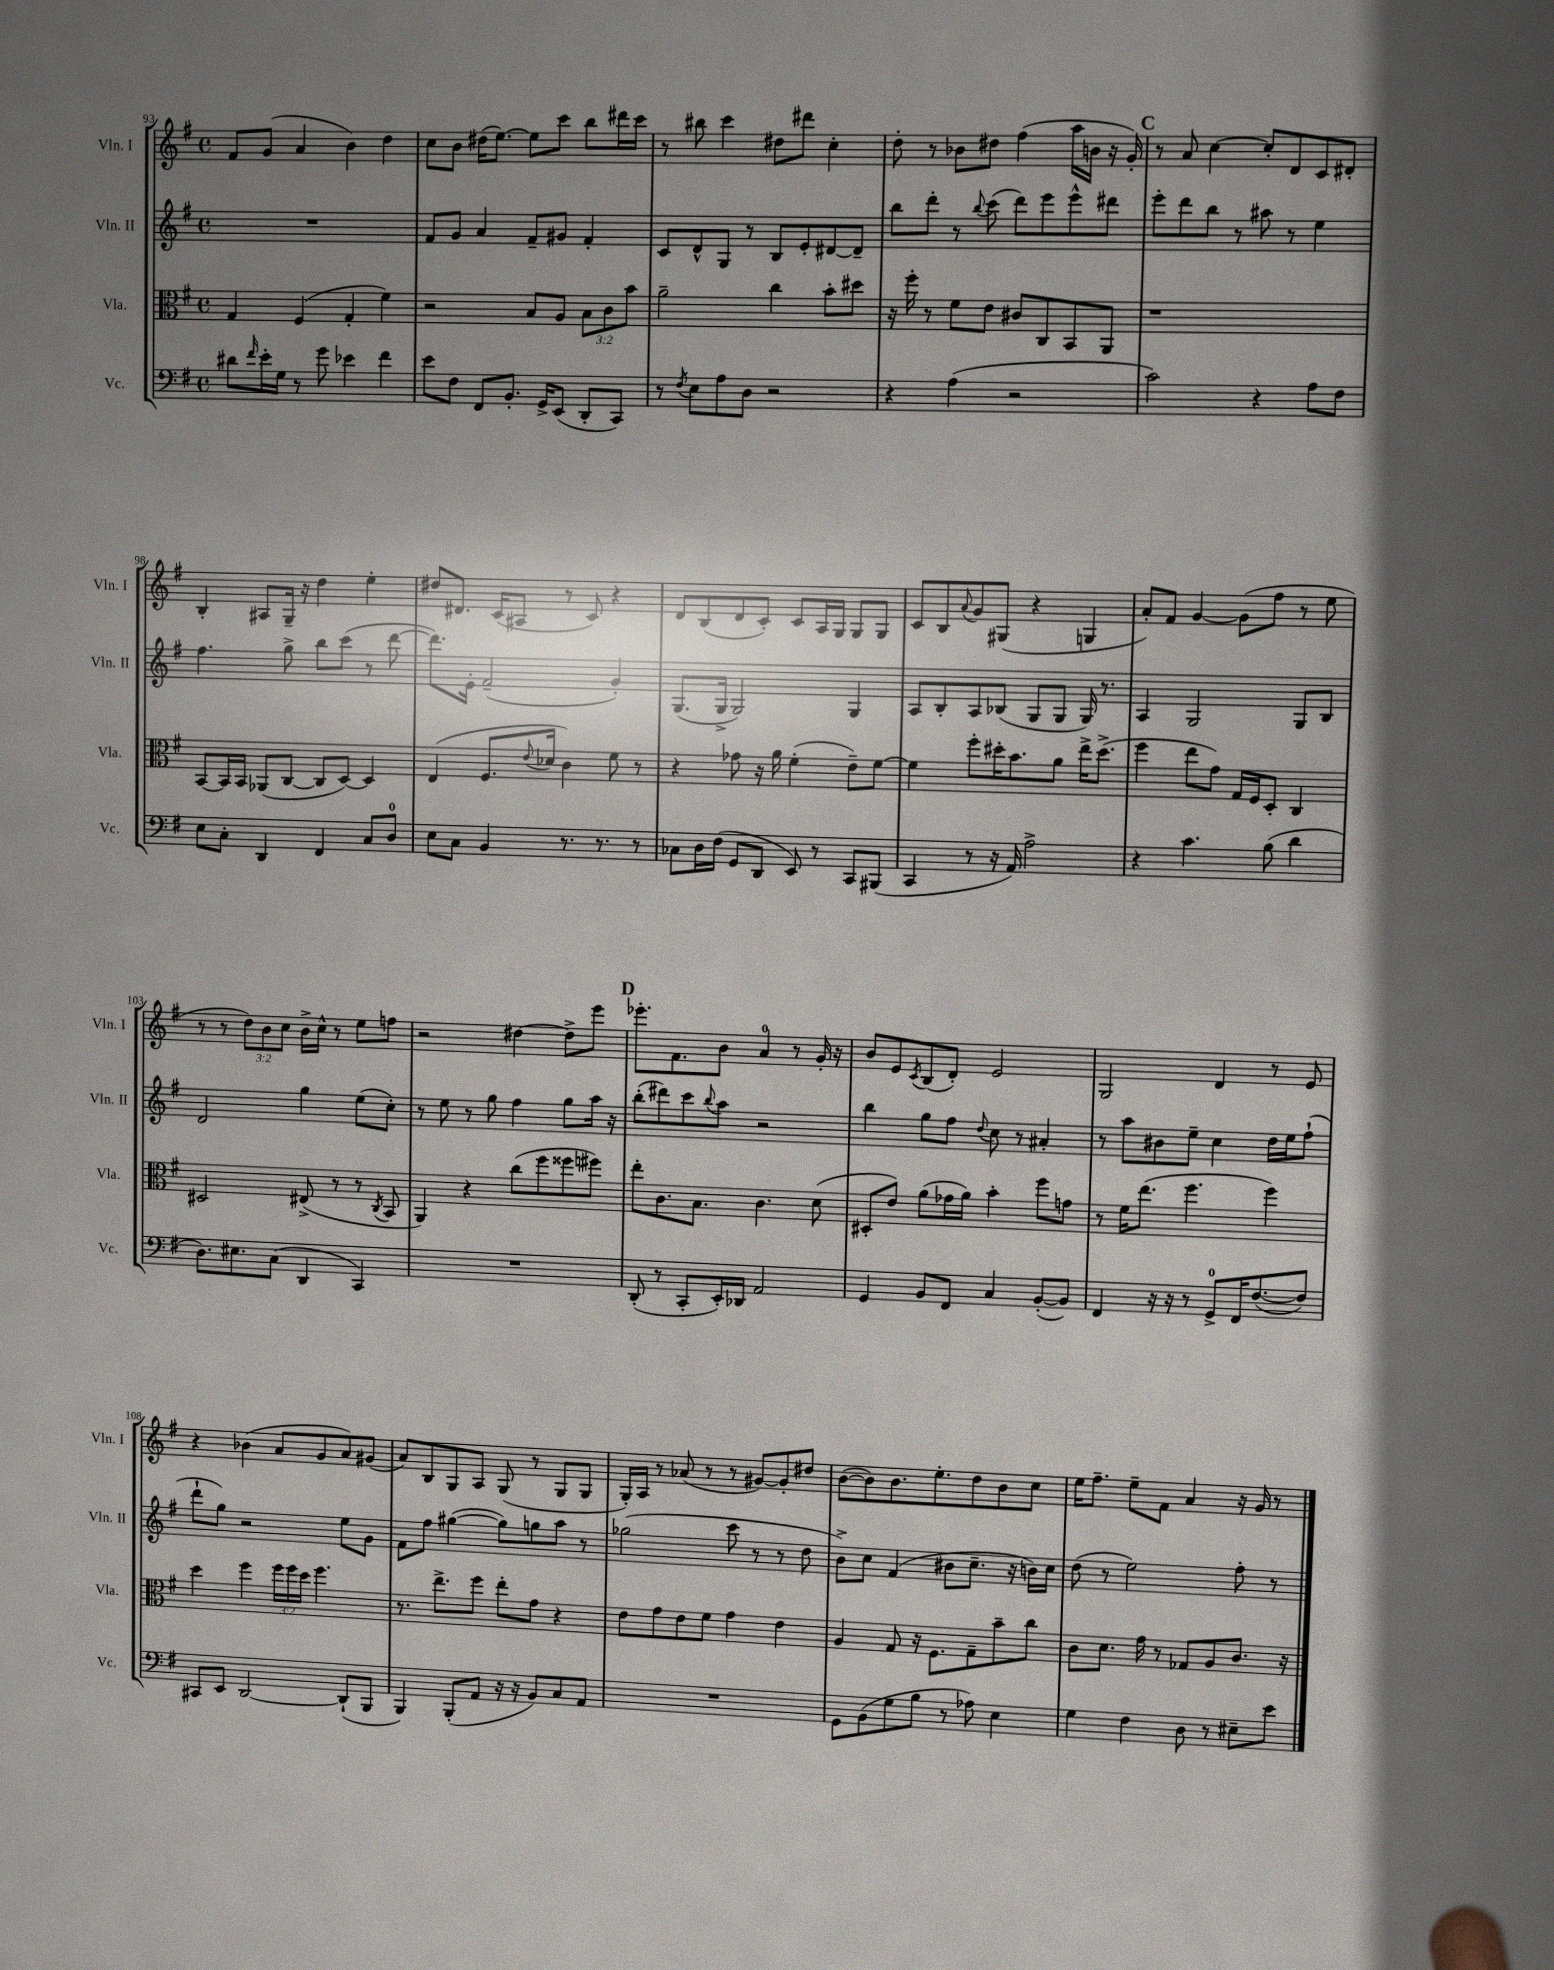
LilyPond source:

<<
\new StaffGroup <<
\new Staff = "s0" \with { instrumentName = "Vln. I" shortInstrumentName = "Vln. I" } {
    \clef treble \key g \major \defaultTimeSignature \time 4/4 \override Staff.TupletNumber.text = #tuplet-number::calc-fraction-text
    fis'8 g'8( a'4 b'4) d''4 |
    c''8 b'8 dis''16( e''8.~) e''8 c'''8 b''8 dis'''16 c'''16 |
    r8 bis''8 c'''4 dis''8 dis'''8 c''4-. |
    d''8-. r8 bes'8 dis''8 fis''4( a''16 b'16 r16 g'16-.) |
    \mark \markup { \bold "C" } r8 a'8 c''4~ c''8-. d'8 c'8 dis'8-. |
    b4-. ais8 g16-- r16 d''4 e''4-. |
    dis''8 dis'8. c'16( ais8 r8 c'8) r4 |
    d'8 b8( d'8 c'8-.) c'8 a16 g16 g8 g8 |
    c'8 b8 \appoggiatura { a'8 } g'8 gis8( r4 g4 |
    a'8-.) fis'8 g'4~ g'8( fis''8 r8 e''8 |
    r8 r8 \tuplet 3/2 { d''8) b'8 c''8 } b'16-> c''16-^ r8 e''8 f''8 |
    r2 dis''4~ dis''8-> e'''8 |
    \mark \markup { \bold "D" } ees'''8.-. fis'8. b'8 a'4-0 r8 g'16-. r16 |
    b'8 e'8 \acciaccatura { c'8 } b8( d'8-.) e'2 |
    g2 d'4 r8 e'8 |
    r4 bes'4( a'8 g'8 a'8) gis'8( |
    a'8) b8 g8 a8 g8( r8 g8 g8 |
    g16-.) a16 r8 aes'8( r8 r8 gis'8~) gis'8-. dis''8 |
    b'8~( b'8) b'8. e''8.-. d''8 b'8 c''8 |
    e''16 fis''8.-- e''8-- fis'8 a'4 r16 g'16 r8 \bar "|." |
}
\new Staff = "s1" \with { instrumentName = "Vln. II" shortInstrumentName = "Vln. II" } {
    \clef treble \key g \major \defaultTimeSignature \time 4/4
    R1 |
    fis'8 g'8 a'4 fis'8-- gis'8 fis'4-. |
    c'8 d'8-^ g8 r8 b8 e'8-. dis'8~ dis'8-- |
    b''8 d'''8-. r8 \appoggiatura { b''8 } c'''8( d'''8) e'''8 e'''8-^ dis'''8 |
    \mark \markup { \bold "C" } e'''8-. d'''8 b''8 r8 ais''8 r8 e''4 |
    fis''4. g''8-> b''8 c'''8( r8 d'''8~ |
    d'''8.) e'16-. fis'2--( g'4-.) |
    g8.( g16-> g2) g4 |
    a8 b8-. a8 bes8( g8 g8 g16) r8. |
    a4 g2 g8 b8 |
    d'2 g''4 e''8( c''8-.) |
    r8 e''8 r8 g''8 fis''4 g''8 a''16 r16 |
    \mark \markup { \bold "D" } b''8-.( dis'''8) c'''8 \appoggiatura { b''8 } a''8 r2 |
    b''4 g''8 fis''8 \appoggiatura { d''8 } c''8 r8 ais'4-. |
    r8 a''8 bis'8 e''8-- c''4 d''16 e''16 fis''8-!( |
    d'''8-! g''8) r2 e''8 g'8 |
    fis'8 fis''8 gis''4~( gis''8) g''8 a''8 r8 |
    ges''2( c'''8 r8 r8 d''8 |
    b'8->) c''8 fis'4( bis'8 c''8.-- r16 b'16) c''16 |
    d''8( r8 e''2) fis''8-. r8 \bar "|." |
}
\new Staff = "s2" \with { instrumentName = "Vla." shortInstrumentName = "Vla." } {
    \clef alto \key g \major \defaultTimeSignature \time 4/4 \override Staff.TupletNumber.text = #tuplet-number::calc-fraction-text
    g4 fis4( g4-. fis'4) |
    r2 b8 a8 \tuplet 3/2 { b8 c'8 b'8 } |
    a'2-- c''4 b'8-. dis''8 |
    r16 fis''16-. r8 fis'8 e'8 cis'8 c8 b,8 a,8 |
    \mark \markup { \bold "C" } r1 |
    b,8~ b,16 b,16 aes,8( c8~ c8 d8~) d4 |
    e4( fis8. \appoggiatura { e'8 } des'16 c'4) fis'8 r8 |
    r4 ges'8 r16 a'16 fis'4-.( e'8--) fis'8~ |
    fis'4 fis''8-. dis''16-. b'8. a'8 e''16-> dis''8.->( |
    fis''4 e''8 g'8) g16 fis16 d8-. c4 |
    dis2 eis8->( r8 r8 \acciaccatura { c8 } b,8 |
    a,4) r4 c''8( fis''8 fisis''8 fis''8) |
    \mark \markup { \bold "D" } e''8-. c'8. b8. c'4. d'8( |
    dis8-. e'8) a'8( ges'16 a'16) b'4-. fis''8 g'8 |
    r8 fis'16 e''8.( fis''4. fis''4) |
    d''4 fis''4 \tuplet 3/2 { fis''16 fis''16 d''16 } fis''4. |
    r8. e''8.-> fis''8 e''8-. g'8 r4 |
    e'8 g'8 e'8 fis'8 g'4 e'4 |
    a4 g8 r16 fis8. g8-- b'8-- c''8 |
    c'8 d'8. g'16 r8 ges8 a8 c'8. r16 \bar "|." |
}
\new Staff = "s3" \with { instrumentName = "Vc." shortInstrumentName = "Vc." } {
    \clef bass \key g \major \defaultTimeSignature \time 4/4
    dis'8 \grace { fis'16 } e'16-. g16 r8 g'8 ees'4 fis'4 |
    e'8 fis8 fis,8 b,8.-. g,16-> e,8( d,8-. c,8) |
    r8 \acciaccatura { fis8 } e8 a8 d8 r2 |
    r4 a4( r2 |
    \mark \markup { \bold "C" } c'2) r4 a8 fis8 |
    e8 c8-. d,4 fis,4 c8 d8-0 |
    e8 c8 b,4 r8. r8. r8 |
    ces8 d16 fis16( g,8 d,8 e,8) r8 c,8 bis,,8( |
    c,4 r8 r16 a,16) a2-> |
    r4 c'4. b8( d'4 |
    d8.) eis8. c8( d,4 c,4) |
    R1 |
    \mark \markup { \bold "D" } d,8-.( r8 c,8-. e,16-.) des,16 a,2 |
    g,4 b,8 fis,8 c4 b,8~-.( b,8) |
    fis,4 r16 r16 r8 g,8-0-> fis,16 fis8.~( fis8) |
    cis,8 e,8 d,2~ d,8-!( b,,8 |
    b,,4) b,,8-.( a,8 r16 r16 b,8) c8 a,8 |
    R1 |
    g,8 b,8( g8 b8 r8 aes8) e4 |
    g4 fis4 d8 r8 eis8-- e'8 \bar "|." |
}
>>
>>
\layout { \context { \Score currentBarNumber = #93 } }
